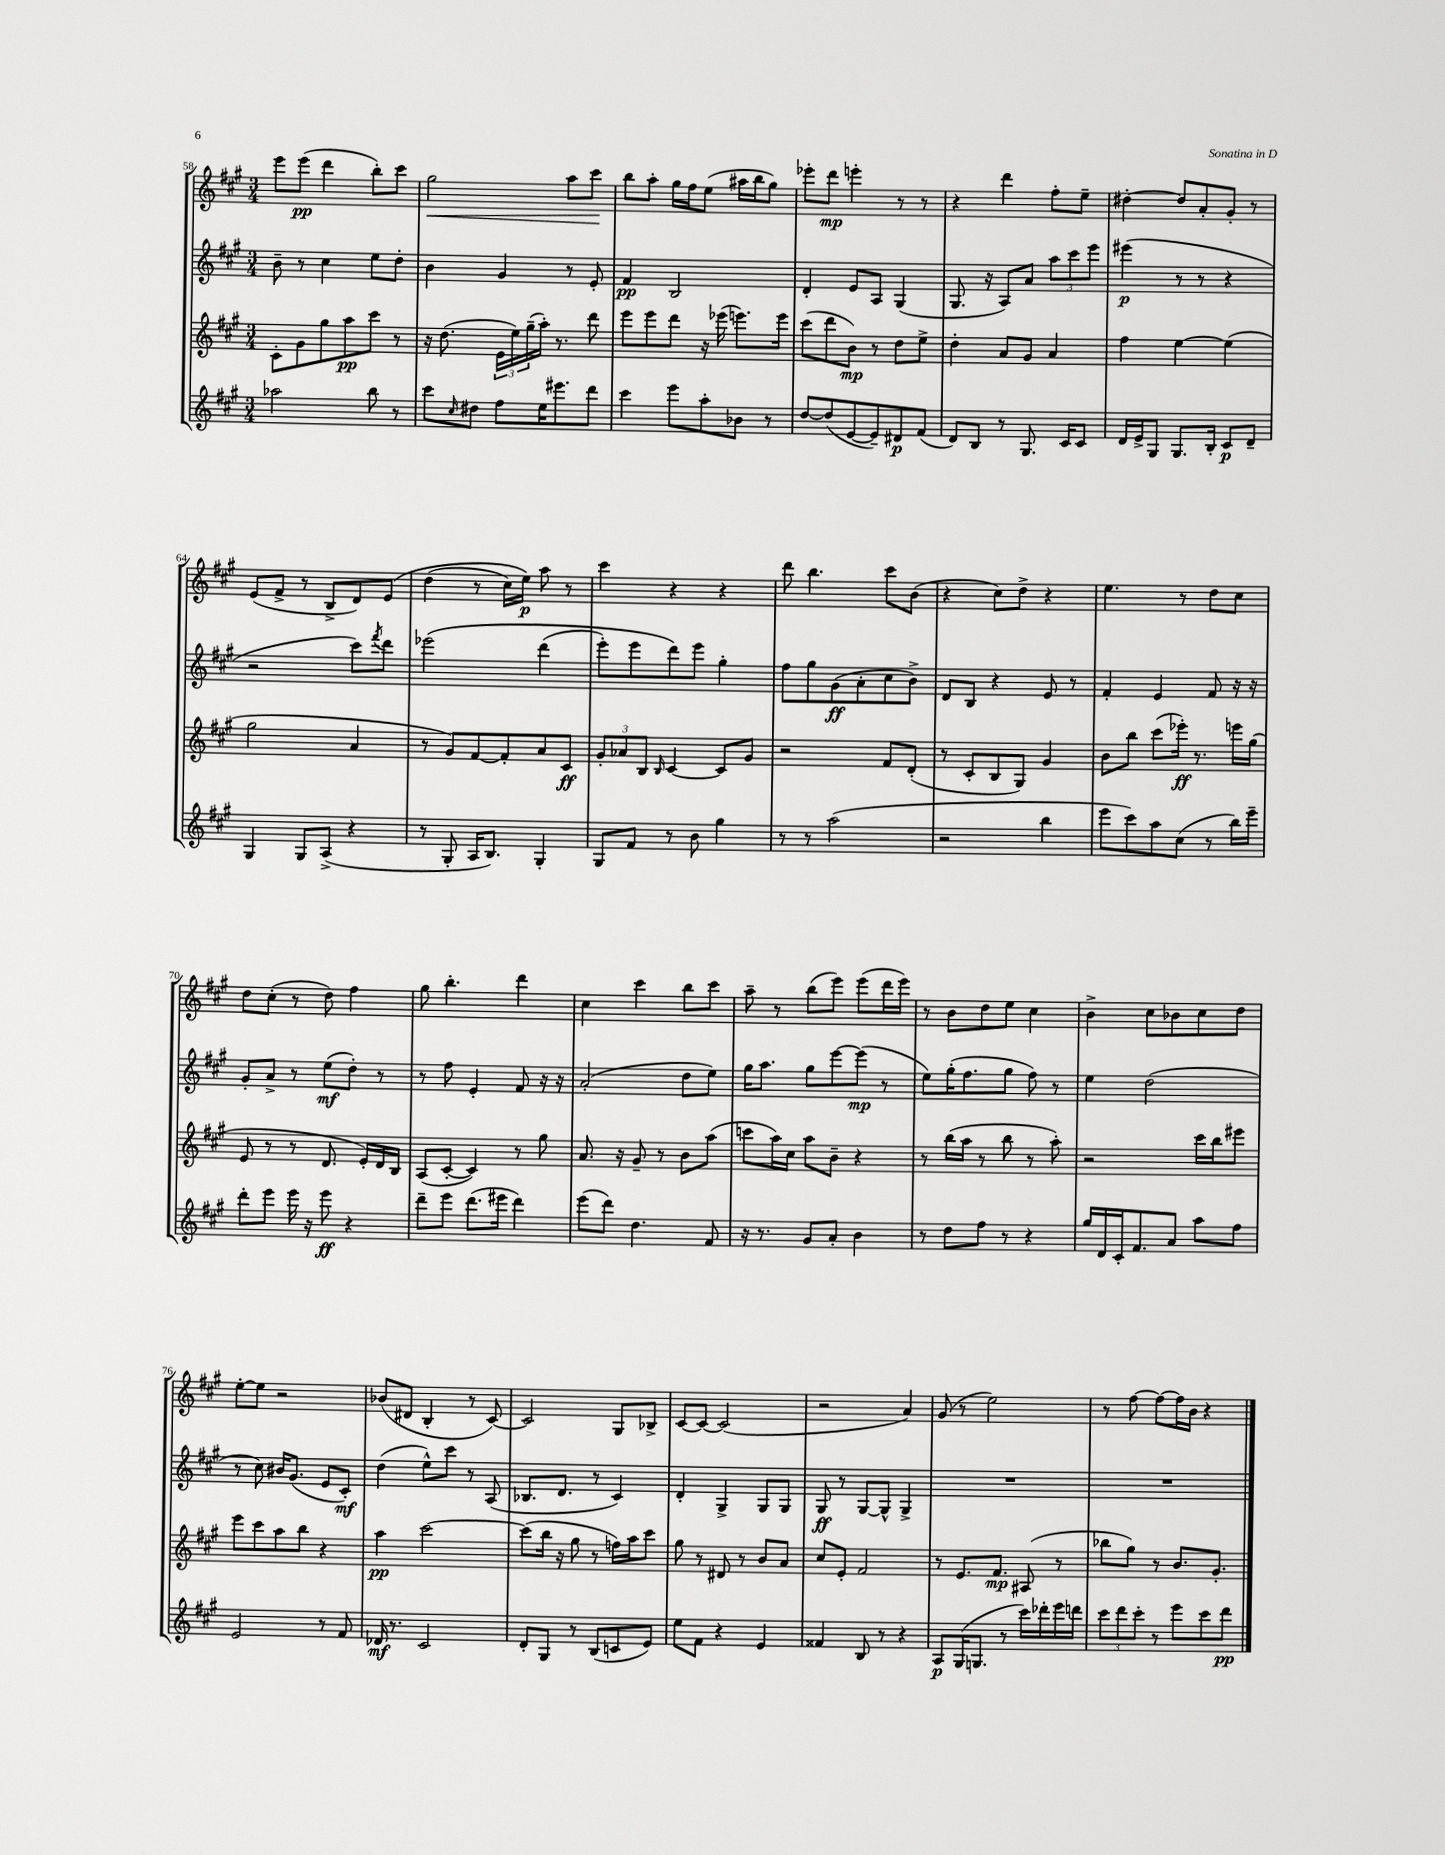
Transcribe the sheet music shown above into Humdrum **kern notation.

**kern	**kern	**kern	**kern
*staff4	*staff3	*staff2	*staff1
*clefG2	*clefG2	*clefG2	*clefG2
*k[f#c#g#]	*k[f#c#g#]	*k[f#c#g#]	*k[f#c#g#]
*M3/4	*M3/4	*M3/4	*M3/4
2aa-\	8c#'\L	8b~\	8eee\L
.	8g#\	8r	(8eee\J
.	8gg#\	4cc#\	4ddd\
.	8aa\	.	.
8bb\	8ccc#\J	8ee\L	8bb'\L)
8r	8r	8dd'\J	8ccc#\J
=	=	=	=
8ccc#\L	16r	4b\	2gg#\
.	(8.dd\	.	.
16qqcc#/	.	.	.
8dd#\J	.	.	.
8ff#\L	24e\LL	4g#/	.
.	24ee\)	.	.
.	(24gg#~\	.	.
16ee\K	16aa'\JJ)	.	.
8.eee#\	8.r	.	.
.	.	8r	8aa\L
8ddd\J	8ddd\	8e'/	8ccc#\J
=	=	=	=
4ccc#\	8eee\L	4f#/	8bb\L
.	8eee\	.	8aa'\J
8eee\L	8ddd\J	2B/	16gg#\LL
.	.	.	16ff#\J
8aa'\	16r	.	(8ee\J
.	(16eee-\	.	.
8b-\J	8.eee\L)	.	16aa#\LL
.	.	.	16bb\J
8r	.	.	8gg#\J)
.	16eee\Jk	.	.
=	=	=	=
[8dd/L	(8ccc#\L	4d'/	8eee-'\L
(8dd/]	8ddd\	.	8ddd\J
[8e/	8b\J)	8e/L	4eee'\
8e~/])	8r	8A/J	.
8d#/	8dd\L	(4G#/	8r
(8f#/J	8ee^\J	.	8r
=	=	=	=
8d/L)	4dd'\	8.G#/	4r
8B/J	.	.	.
.	.	16r	.
8r	8a/L	8A/L)	4ddd\
8.G#/	8g#/J	8a/J	.
.	4a/	12aa\L	8ff#'\L
16c#/LK	.	.	.
.	.	12ccc#\	.
8c#/J	.	.	8ee~\J
.	.	12eee\J	.
=	=	=	=
16d/LL	4ff#\	(4eee#\	[4dd#'\
16e^/J	.	.	.
8G#/J	.	.	.
8.G#/L	[4ee\	8r	8dd#/]L
.	.	8r	8a'/
16B'/Jk	.	.	.
8c#/L	(4ee\]	4r	8g#'/J
8d~/J	.	.	8r
=	=	=	=
4G#/	2gg#\	2r	(8e/L
.	.	.	8f#^/J
8G#/L	.	.	8r
(8A^/J	.	.	8B^/L
4r	4a/	8ccc#\L)	8d/)
.	.	8qfff#/	.
.	.	8ddd\J	&(8e/J
=	=	=	=
8r	8r	&(2eee-\	(4dd\
8G#'/	8g#/L)	.	.
16A/LK	[8f#/	.	8r
8.B/J)	.	.	.
.	8f#'/]	.	16cc#\LL)
.	.	.	16ee\JJ&)
4G#'/	8a/	(4ddd\	8aa\
.	8c#/J	.	8r
=	=	=	=
8G#/L	12g#'/L	8eee'\L)	4ccc#\
.	12a-/	.	.
8f#/J	.	8eee\	.
.	12B/J	.	.
.	16qqB/	.	.
8r	[4c#/	8ddd\&)	4r
8b\	.	8eee\J	.
4gg#\	8c#/]L	4gg#'\	4r
.	8g#/J	.	.
=	=	=	=
8r	2r	8ff#\L	8ddd\
8r	.	8gg#\	4.bb\
(2aa\	.	(8g#\	.
.	.	8a'\	.
.	8f#/L	8cc#\	8ccc#\L
.	(8d'/J	8b^\J)	(8b\J
=	=	=	=
2r	8r	8d/L	4r
.	8c#'/L	8B/J	.
.	8B/	4r	8cc#\L)
.	8G#/J)	.	8dd^\J
4bb\	4g#/	8e/	4r
.	.	8r	.
=	=	=	=
8eee\L	8b\L	4f#'/	4.ee\
8ccc#\)	8bb\J	.	.
8aa\	(8ccc#\L	4e/	.
(8cc#\J	16eee-'\Jk)	.	8r
.	8.r	.	.
8r	.	8f#/	8dd\L
16bb\LL)	16eee\LL	16r	8cc#\J
16eee~\JJ	(16gg#\JJ	16r	.
=	=	=	=
8ddd'\L	8e/	8g#'/L	8dd\L
8eee\J	8r	8a^/J	(8cc#'\J
16eee\	8r	8r	8r
16r	.	.	.
8eee\	8.d/	(8ee\L	8dd\)
4r	.	8dd'\J)	4ff#\
.	16e'/LL)	.	.
.	16d/	8r	.
.	16B/JJ	.	.
=	=	=	=
8ddd~\L	(8A/L	8r	8gg#\
8eee\J	[8c#'/J	8ff#\	4.bb'\
(8.ddd\L	4c#/])	4e'/	.
16eee#\Jk	.	.	.
4ddd\)	8r	8f#/	4ddd\
.	8gg#\	16r	.
.	.	16r	.
=	=	=	=
(8eee\L	8.a/	(2a'/	4cc#\
8ddd\J)	.	.	.
.	16r	.	.
4.dd\	8g#~/	.	4ccc#\
.	8r	.	.
.	8b\L	8dd\L	8bb\L
8f#/	(8aa\J	8ee\J)	8ccc#\J
=	=	=	=
16r	8ccc\L	16gg#\LK	8aa~\
8.r	.	8.aa\J	.
.	16aa\L)	.	8r
.	16cc#\JJ	.	.
8g#/L	8aa\L	8gg#\L	(8bb\L
8a'/J	8b~\J	[8eee\	8eee\J)
4b\	4r	(8eee\]J	(8eee\L
.	.	8r	16ddd\L
.	.	.	16eee\JJ)
=	=	=	=
8r	8r	8ee\L)	8r
8dd\L	(16bb\LL	(16gg#'\K	8b\L
.	16aa\JJ	8.ff#\	.
8ff#\J	8r	.	8dd\
8r	8bb\	8gg#\J	8ee\J
4r	8r	8ff#\)	4cc#\
.	8aa'\)	8r	.
=	=	=	=
16gg#/LL	2r	4ee\	4b^\
16d/	.	.	.
16c#'/J	.	.	.
8.f#/	.	.	.
.	.	(2dd\	8cc#\L
8a/J	.	.	8b-\
8aa\L	16ccc#\LL	.	8cc#\
.	16bb\J	.	.
8ff#\J	8eee#\J	.	8dd\J
=	=	=	=
2e/	8eee\L	8r	[8ee'\L
.	8ccc#\	8cc#\)	8ee\]J
.	8aa\	16b#/LK	2r
.	.	(8.g#/J	.
.	8bb\J	.	.
8r	4r	8e/L	.
8f#/	.	8c#'/J)	.
=	=	=	=
16d-/	4aa\	(4dd\	(8b-/L
8.r	.	.	.
.	.	.	8d#/J
2c#/	[2ccc#\	8ee^^\L)	4B'/
.	.	8ccc#\J	.
.	.	8r	8r
.	.	(8A/	[8c#/)
=	=	=	=
8d'/L	(8ccc#\]L	8.B-/L	2c#/]
8G#/J	16bb\Jk	.	.
.	16r	8.d/J	.
8r	8gg#\	.	.
(8B/L	8r	8r	.
8c/	16ff\LL)	4c#/)	8G#/L
.	16aa\J	.	.
8e/J)	8ccc#\J	.	8B-^/J
=	=	=	=
8ee\L	8gg#\	4d'/	[8c#/L
8f#\J	8r	.	8c#/_J
4r	8d#/	4G#^/	(2c#/]
.	8r	.	.
4e/	8b/L	8G#/L	.
.	8a/J	8G#/J	.
=	=	=	=
4f##/	8cc#/L	8G#/	2r
.	8e'/J	8r	.
8B/	2f#/	[8G#/L	.
8r	.	8G#^^/]J	.
4r	.	4G#^/	4a/)
=	=	=	=
8A/L	8r	2.r	(8g#/
(16G#/K	8.e/L	.	8r
8.G/J	.	.	.
.	.	.	2ee\)
.	8.f#/J	.	.
8r	.	.	.
16ccc#\LL)	(8A#/	.	.
16ddd-'\	.	.	.
16eee\	8r	.	.
16ddd\JJ	.	.	.
=	=	=	=
12ccc#\L	8bb-\L	2.r	8r
12ddd\	.	.	.
.	8gg#\J)	.	[8ff#\
12ccc#'\J	.	.	.
8r	8r	.	8ff#\_L
8eee\L	8.b/L	.	16ff#\]L
.	.	.	16b\JJ
8ccc#\	.	.	4r
.	8.g#'/J	.	.
8ddd\J	.	.	.
==	==	==	==
*-	*-	*-	*-
